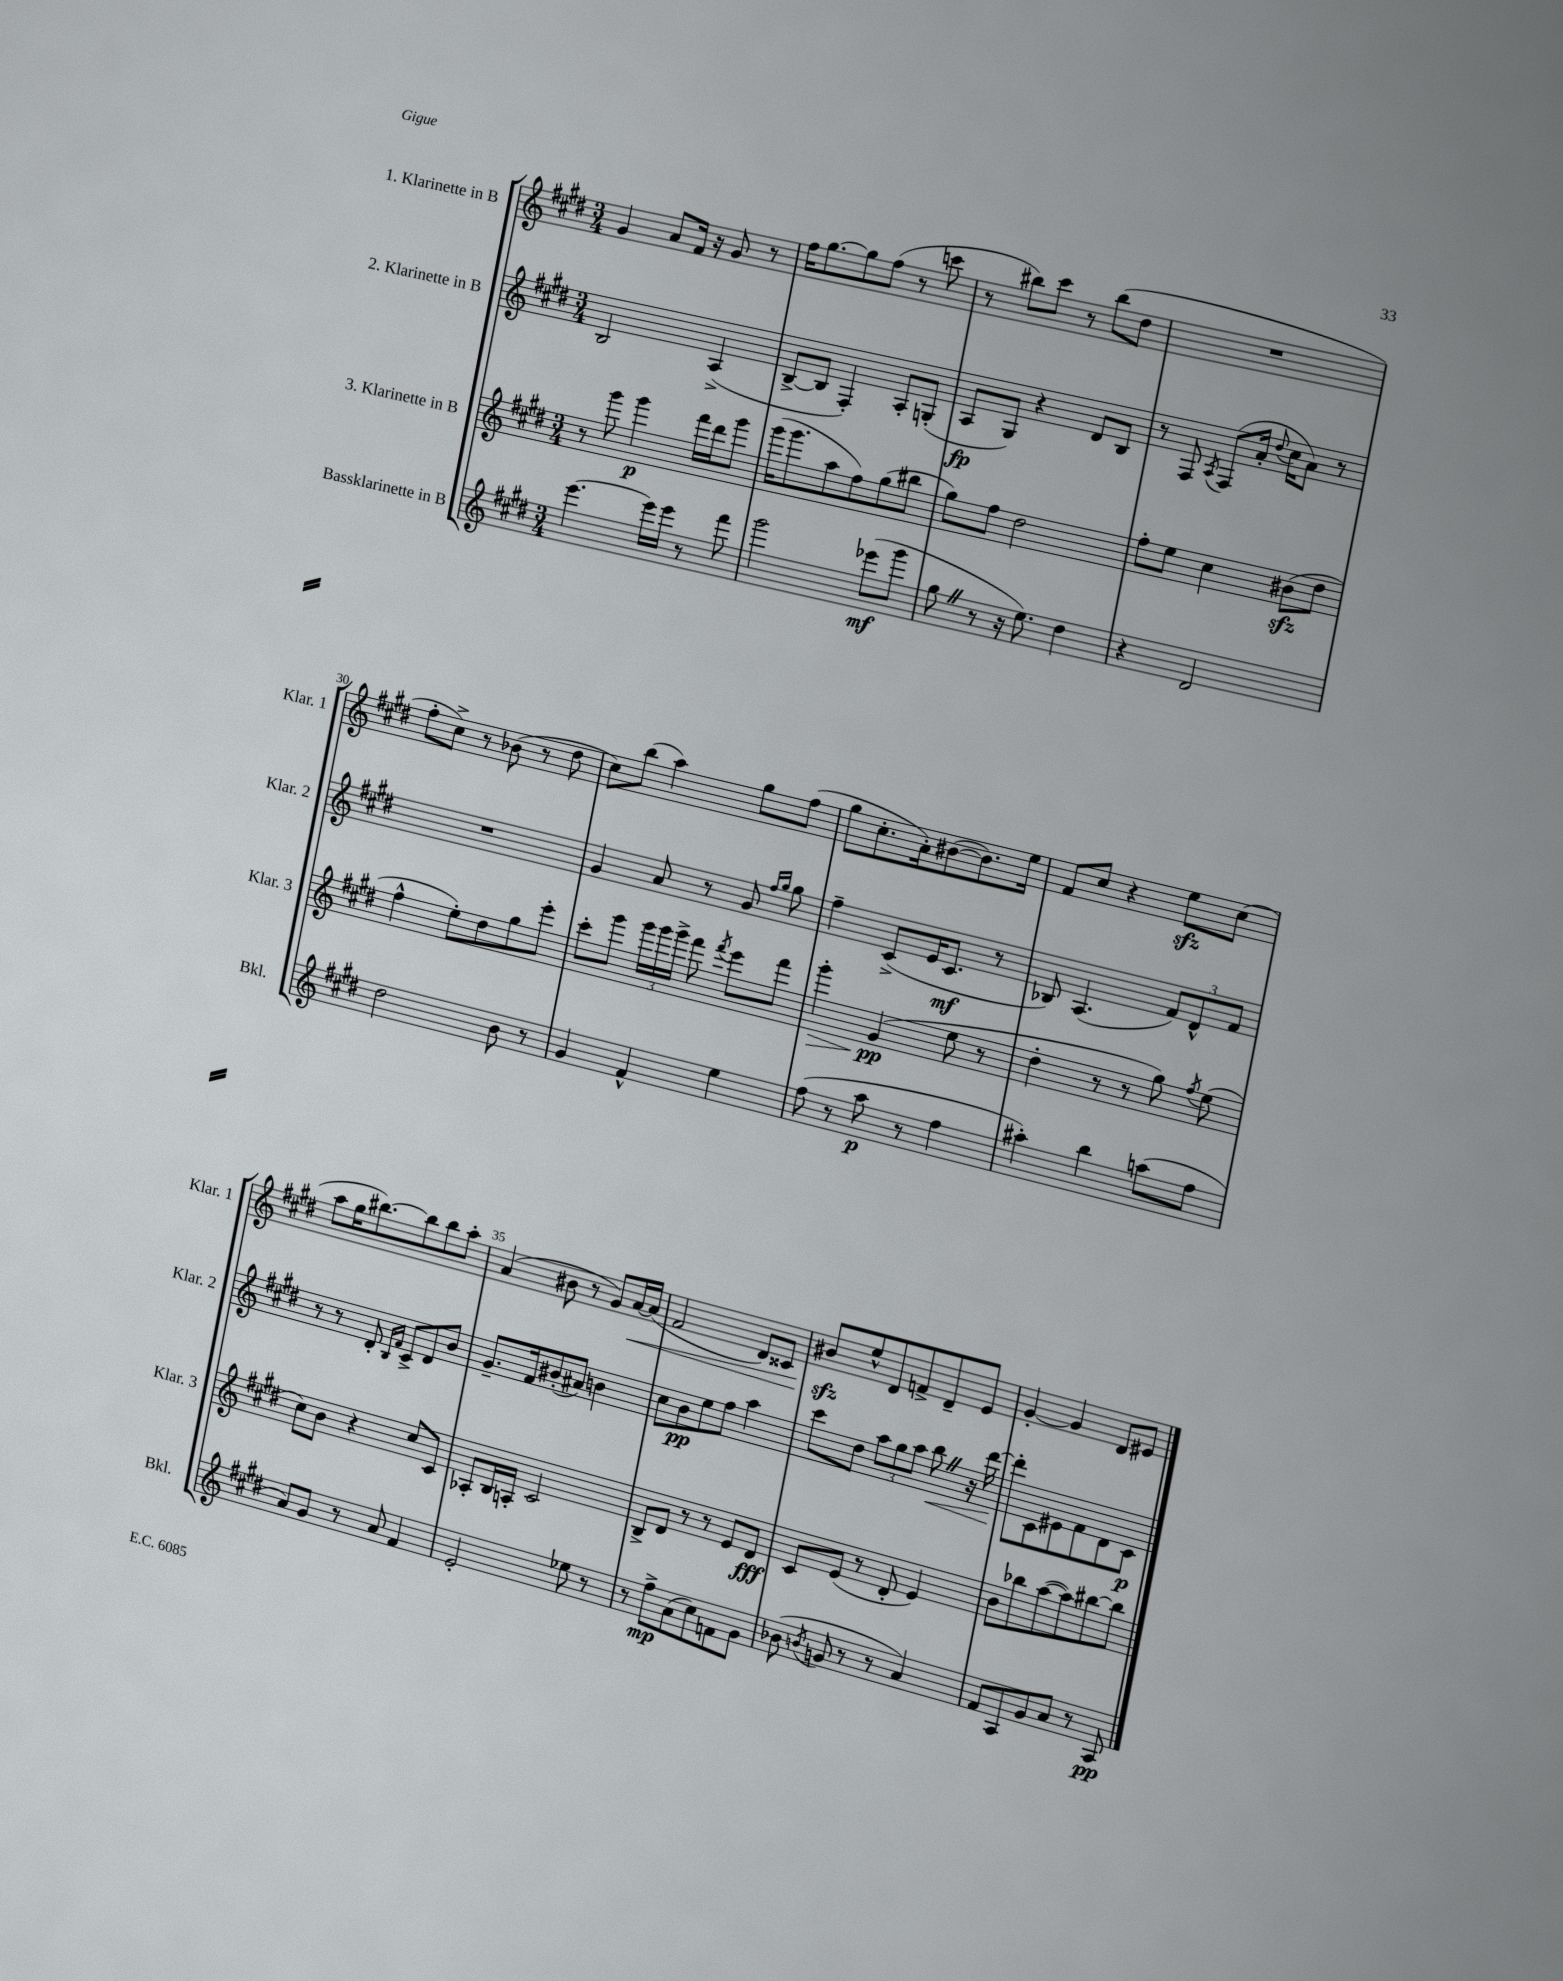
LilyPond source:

<<
\new StaffGroup <<
\new Staff = "s0" \with { instrumentName = "1. Klarinette in B" shortInstrumentName = "Klar. 1" } {
    \clef treble \key e \major \numericTimeSignature \time 3/4
    \autoBeamOff gis'4 a'8[ fis'16] r16 gis'8 r8 |
    fis''16[ gis''8.~ gis''8 fis''8]( r8 c'''8 |
    r8 bis''8[) cis'''8] r8 bis''8[( dis''8] |
    R2. |
    fis''8[-. cis''8]->) r8 bes'8( r8 dis''8 |
    cis''8[) b''8]( a''4) gis''8[ fis''8]( |
    gis''8[ cis''8.-. a'16-.) bis'8~( bis'8.) e''16] |
    fis'8[ cis''8] r4 e''8[\sfz cis''8]( |
    a''8[ gis''16 bis''8.~) bis''8 bis''8 a''8]-. |
    a'4( bis'8 r8 gis'8[) a'16~\< a'16]( |
    fis'2 dis'8[) cisis'8] |
    bis'8[\sfz\! e''8-^ dis'8 f'8-> dis'8-- e'8] |
    gis'4~-. gis'4 dis'8[ eis'8] \bar "|." |
}
\new Staff = "s1" \with { instrumentName = "2. Klarinette in B" shortInstrumentName = "Klar. 2" } {
    \clef treble \key e \major \numericTimeSignature \time 3/4
    \autoBeamOff b2 a4->( |
    b8[~-> b8] fis4-.) a8[-. g8]-.( |
    a8[\fp gis8]) r4 dis'8[ b8] |
    r8 fis8 \acciaccatura { a8 } fis8[( a'16]-. \appoggiatura { dis''8 } cis''16[ a'8]) r8 |
    R2. |
    gis'4 a'8 r8 gis'8 \grace { fis''16[ gis''16] } gis''8 |
    fis''4-- cis'8[->( e'16 cis'8.]\mf r8 |
    bes8) a4.( \tuplet 3/2 { fis'8[) dis'8-^ fis'8] } |
    r8 r8 dis'8-. \grace { b16[ fis'16] } cis'8[-> dis'8 b'8] |
    gis'8.[-- fis'16 bis'8-.( ais'8]) b'4 |
    cis''8[ b'8\pp e''8 fis''8] a''4 |
    cis'''8[ dis''8] \tuplet 3/2 { a''8[ gis''8 a''8] } b''8\< \once \override BreathingSign.text = \markup { \musicglyph "scripts.caesura.straight" } \breathe r16 dis'''16~ |
    dis'''8[-.\! cis'8 eis'8 fis'8 dis'8 cis'8]\p \bar "|." |
}
\new Staff = "s2" \with { instrumentName = "3. Klarinette in B" shortInstrumentName = "Klar. 3" } {
    \clef treble \key e \major \numericTimeSignature \time 3/4
    \autoBeamOff r8 gis'''8 gis'''4\p fis'''16[ dis'''16 gis'''8] |
    gis'''16[( gis'''8. a''8 fis''8) gis''8( bis''8] |
    gis''8[) fis''8] dis''2 |
    fis''8[-. e''8] cis''4 bis'8[\sfz( dis''8] |
    fis''4-^ e''8[-.) dis''8 gis''8 e'''8]-. |
    cis'''8[-. gis'''8] \tuplet 3/2 { gis'''16[ gis'''16 gis'''16]-> } fis'''8 \acciaccatura { fis'''8 } e'''8[ fis'''8] |
    gis'''4-.\> gis'4\pp\!( e''8 r8 |
    dis''4-. r8 r8 gis''8) \acciaccatura { fis''8 } e''8( |
    cis''8[) b'8] r4 cis''8[ cis'8] |
    aes8[-. b16 a16]-. cis'2 |
    b8[-> dis'8] r8 r8 e'8[ dis'8]\fff |
    cis'8[ e'8]( r8 dis'8-. e'4) |
    b'8[ bes''8 a''8~( a''8) bis''8~ bis''8] \bar "|." |
}
\new Staff = "s3" \with { instrumentName = "Bassklarinette in B" shortInstrumentName = "Bkl." } {
    \clef treble \key e \major \numericTimeSignature \time 3/4
    \autoBeamOff e'''4.~ e'''16[ e'''16] r8 fis'''8 |
    gis'''2 ees'''8[\mf( gis'''8] |
    gis''8 \once \override BreathingSign.text = \markup { \musicglyph "scripts.caesura.straight" } \breathe r8 r16 e''8.) dis''4 |
    r4 dis'2 |
    dis''2 b'8 r8 |
    gis'4 fis'4-^ e''4 |
    fis''8( r8 a''8\p r8 fis''4 |
    ais''4-.) b''4 a''8[( fis''8] |
    a'8[) gis'8] r8 a'8 fis'4 |
    e'2-. ees''8 r8 |
    r8 fis''8[->\mp a'8( cis''8) f'8 gis'8] |
    bes'8( \acciaccatura { b'8 } g'8 r8 r8 a'4) |
    fis'8[ a8 gis'8 a'8] r8 a8\pp \bar "|." |
}
>>
>>
\layout { \context { \Score currentBarNumber = #26 \override BarNumber.break-visibility = ##(#f #t #t) barNumberVisibility = #(every-nth-bar-number-visible 5) } }
